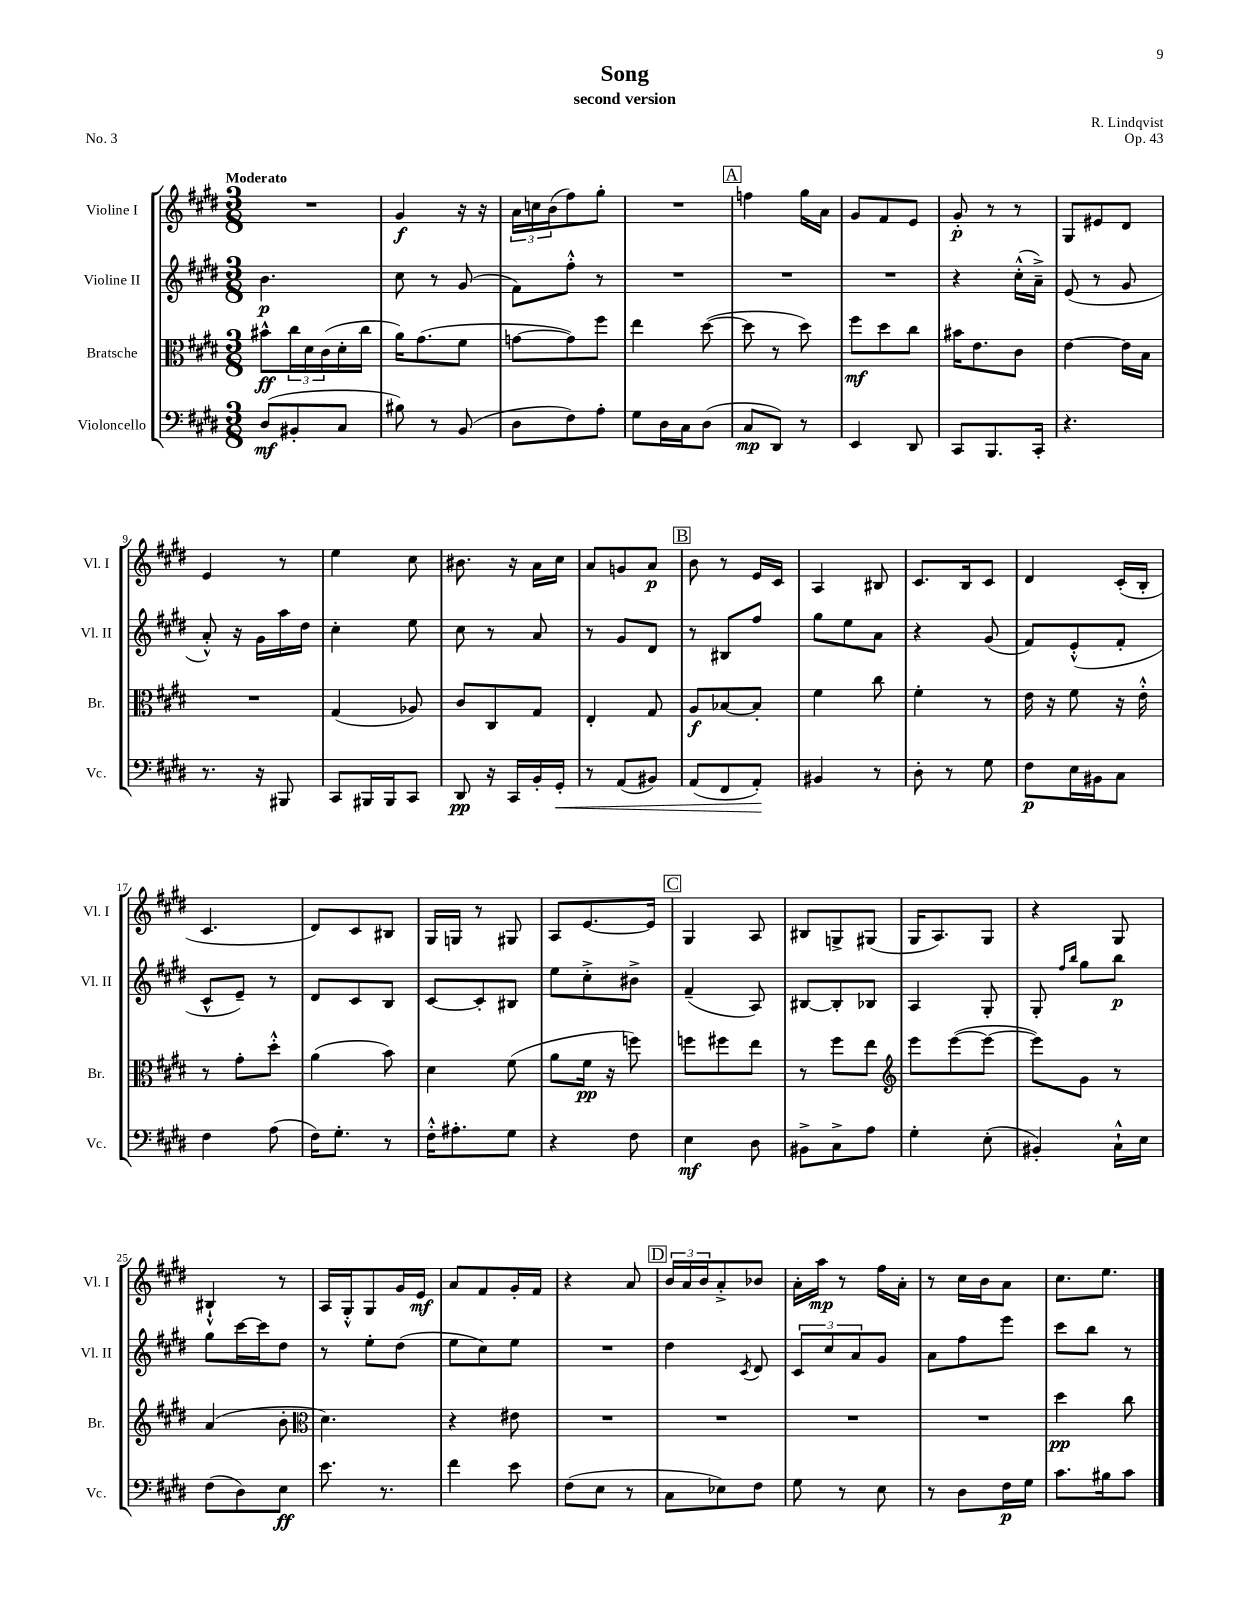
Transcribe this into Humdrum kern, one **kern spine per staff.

**kern	**kern	**kern	**kern
*staff4	*staff3	*staff2	*staff1
*clefF4	*clefC3	*clefG2	*clefG2
*k[f#c#g#d#]	*k[f#c#g#d#]	*k[f#c#g#d#]	*k[f#c#g#d#]
*M3/8	*M3/8	*M3/8	*M3/8
(8D#	8b#^^	4.b	4.r
8BB#'	24cc#	.	.
.	24d#	.	.
.	(24c#	.	.
8C#	16d#'	.	.
.	16cc#	.	.
=	=	=	=
8B#)	16a)	8cc#	4g#
.	(8.g#	.	.
8r	.	8r	.
(8BB	8f#	(8g#	16r
.	.	.	16r
=	=	=	=
8D#	[8g	8f#)	24a
.	.	.	24cc
.	.	.	(24b
8F#)	8g])	8ff#'^^	8ff#)
8A'	8ff#	8r	8gg#'
=	=	=	=
8G#	4ee	4.r	4.r
16D#	.	.	.
16C#	.	.	.
(8D#	([8dd#	.	.
=	=	=	=
8C#	8dd#]	4.r	4ff
8DD#)	8r	.	.
8r	8dd#)	.	16gg#
.	.	.	16a
=	=	=	=
4EE	8ff#	4.r	8g#
.	8dd#	.	8f#
8DD#	8cc#	.	8e
=	=	=	=
8CC#	16b#	4r	8g#'
.	8.e	.	.
8.BBB	.	.	8r
.	8c#	(16cc#'^^	8r
16CC#'	.	16a~^)	.
=	=	=	=
4.r	[4e	(8e	8G#
.	.	8r	8e#
.	16e]	8g#	8d#
.	16B	.	.
=	=	=	=
8.r	4.r	8a'^^)	4e
.	.	16r	.
16r	.	16g#	.
8BBB#	.	16aa	8r
.	.	16dd#	.
=	=	=	=
8CC#	(4G#	4cc#'	4ee
16BBB#	.	.	.
16BBB#	.	.	.
8CC#	8A-)	8ee	8cc#
=	=	=	=
8DD#	8c#	8cc#	8.b#
16r	8C#	8r	.
16CC#	.	.	16r
16BB'	8G#	8a	16a
16GG#'	.	.	16cc#
=	=	=	=
8r	4E'	8r	8a
(8AA	.	8g#	8g
8BB#)	8G#	8d#	8a
=	=	=	=
(8AA	8A	8r	8b
8FF#	[8B-	8B#	8r
8AA')	8B-']	8ff#	16e
.	.	.	16c#
=	=	=	=
4BB#	4f#	8gg#	4A
.	.	8ee	.
8r	8cc#	8a	8B#
=	=	=	=
8D#'	4f#'	4r	8.c#
8r	.	.	.
.	.	.	16B
8G#	8r	(8g#	8c#
=	=	=	=
8F#	16e	8f#)	4d#
.	16r	.	.
16E	8f#	(8e'^^	.
16BB#	.	.	.
8C#	16r	8f#'	(16c#'
.	16e'^^	.	16B'
=	=	=	=
4F#	8r	8c#^^	4.c#
.	8g#'	8e~)	.
(8A	8dd#'^^	8r	.
=	=	=	=
16F#)	(4a	8d#	8d#)
8.G#'	.	.	.
.	.	8c#	8c#
8r	8b)	8B	8B#
=	=	=	=
16F#'^^	4d#	[8c#	16G#
8.A#'	.	.	16G
.	.	8c#']	8r
8G#	(8f#	8B#	8G#
=	=	=	=
4r	8a	8ee	8A
.	16f#	8cc#'^	[8.e
.	16r	.	.
8F#	8ff)	8b#^	.
.	.	.	16e]
=	=	=	=
4E	8ff	(4f#~	4G#
.	8ff#	.	.
8D#	8ee	8A)	8A
=	=	=	=
8BB#^	8r	[8B#	8B#
8C#^	8ff#	8B#']	8G^
8A	8ee	8B-	(8G#
=	=	=	=
*	*clefG2	*	*
4G#'	8eee	4A	16G#
.	.	.	8.A)
.	([8eee	.	.
(8E'	8eee_	8G#'	8G#
=	=	=	=
4BB#')	8eee])	8G#'	4r
.	.	16qqff#	.
.	.	16qqbb	.
.	8g#	8gg#	.
16C#`^^	8r	8bb	8G#
16E	.	.	.
=	=	=	=
(8F#	(4a	8gg#	4B#`^^
8D#)	.	[16ccc#	.
.	.	16ccc#]	.
8E	8b'	8dd#	8r
=	=	=	=
*	*clefC3	*	*
8.e	4.d#)	8r	16A
.	.	.	16G#'^^
.	.	8ee'	8G#
8.r	.	.	.
.	.	(8dd#	16g#
.	.	.	16e
=	=	=	=
4f#	4r	8ee	8a
.	.	8cc#)	8f#
8e	8e#	8ee	16g#'
.	.	.	16f#
=	=	=	=
(8F#	4.r	4.r	4r
8E	.	.	.
8r	.	.	8a
=	=	=	=
8C#	4.r	4dd#	24b
.	.	.	24a
.	.	.	24b
8E-)	.	.	8a'^
.	.	8qc#	.
8F#	.	8d#	8b-
=	=	=	=
8G#	4.r	12c#	16a'
.	.	.	16aa
.	.	12cc#	.
8r	.	.	8r
.	.	12a	.
8E	.	8g#	16ff#
.	.	.	16a'
=	=	=	=
8r	4.r	8a	8r
8D#	.	8ff#	16cc#
.	.	.	16b
16F#	.	8eee	8a
16G#	.	.	.
=	=	=	=
8.c#	4dd#	8ccc#	8.cc#
.	.	8bb	.
16B#	.	.	8.ee
8c#	8cc#	8r	.
==	==	==	==
*-	*-	*-	*-
